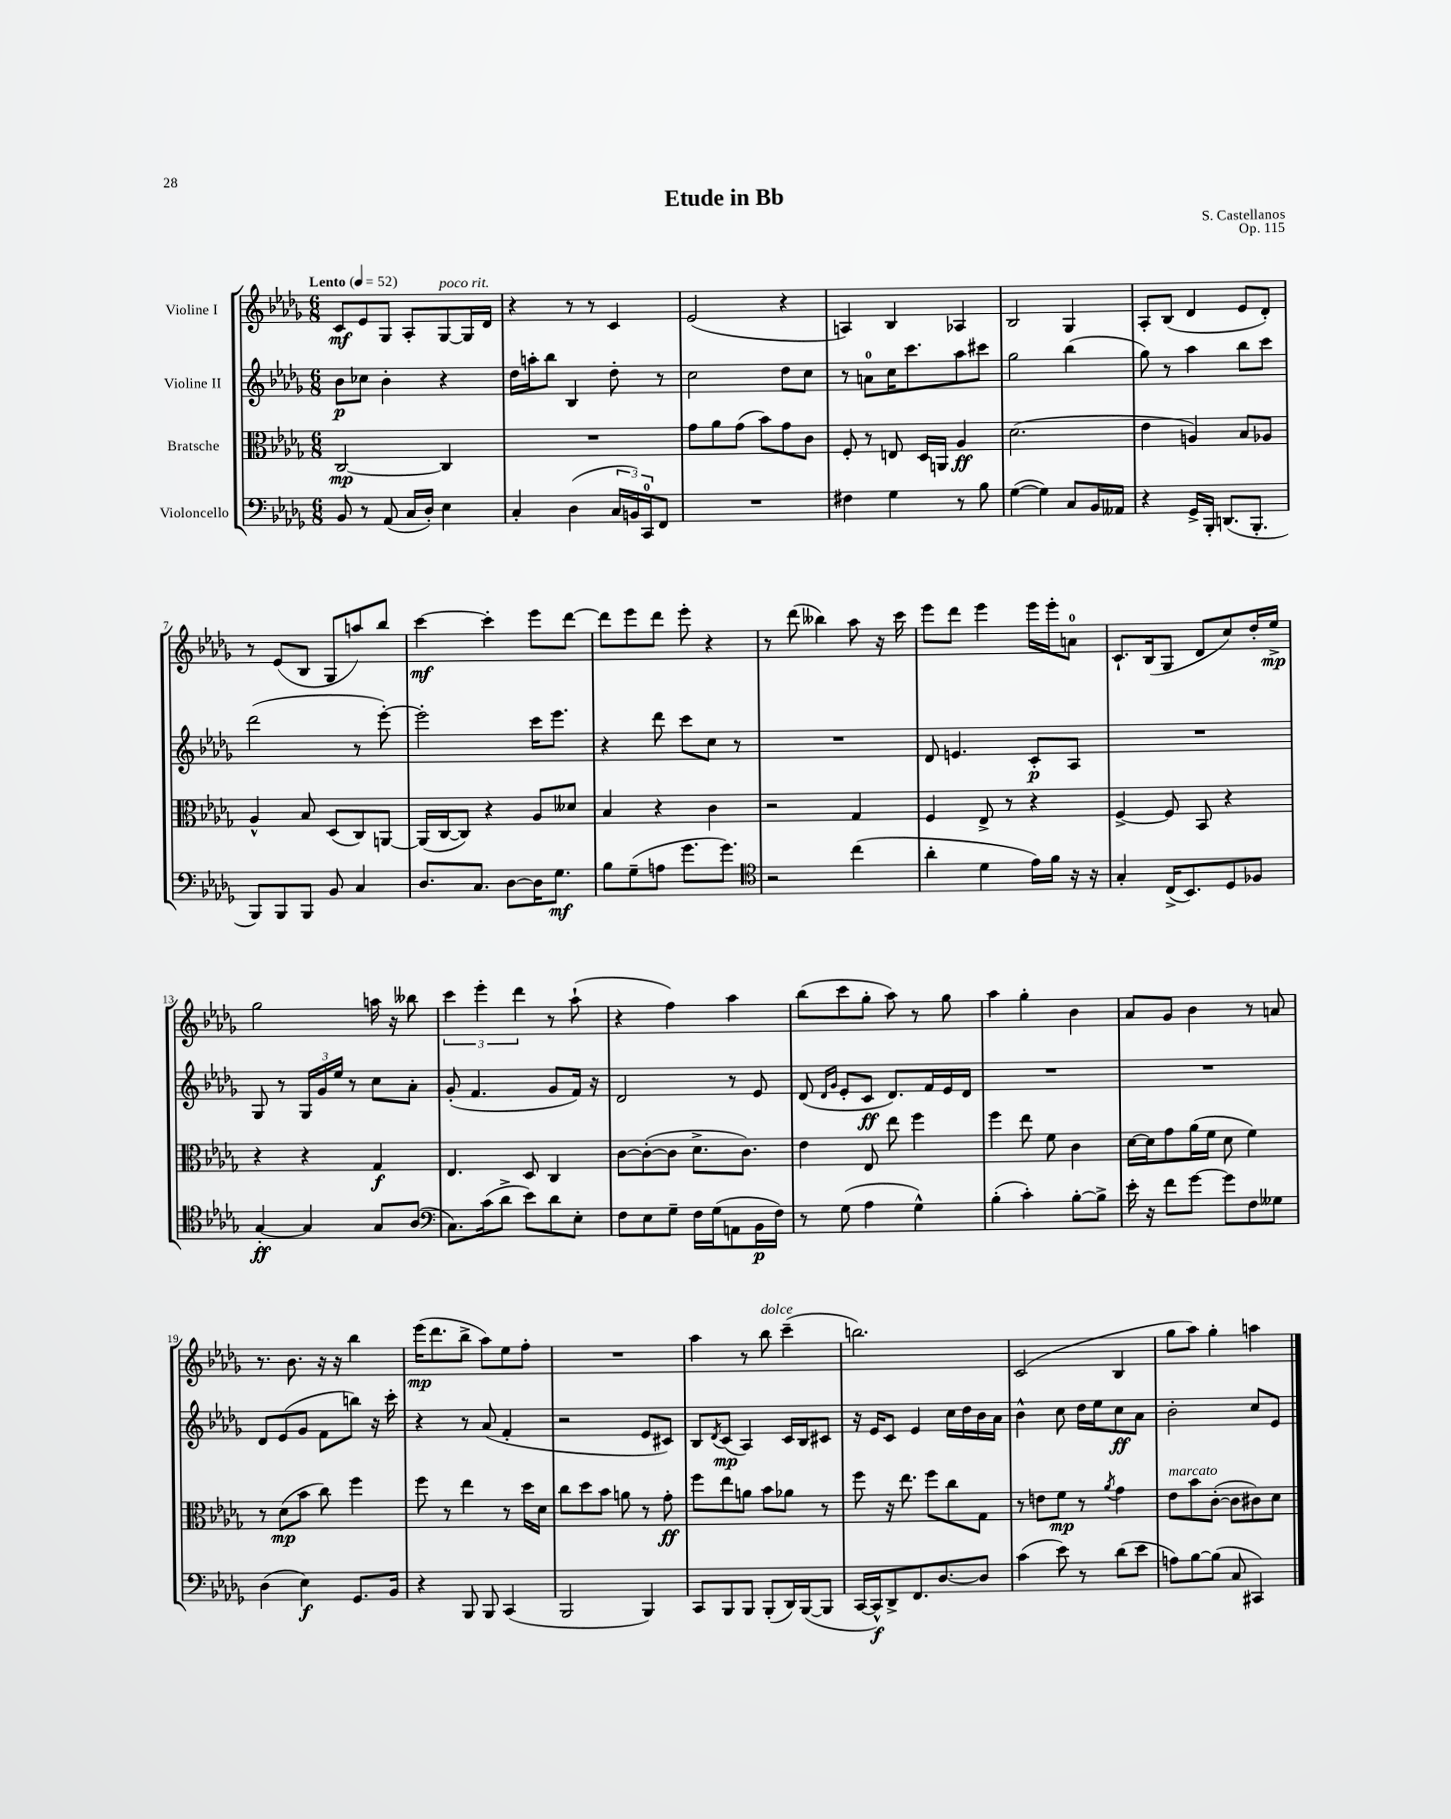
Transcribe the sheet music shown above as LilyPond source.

\header { title = "Etude in Bb" composer = "S. Castellanos" opus = "Op. 115" }
<<
\new StaffGroup <<
\new Staff = "s0" \with { instrumentName = "Violine I" } {
    \clef treble \key des \major \numericTimeSignature \time 6/8 \tempo "Lento" 4 = 52
    c'8\mf ees'8 ges8 aes8-. ges8~^\markup { \italic "poco rit." } ges16 des'16 |
    r4 r8 r8 c'4 |
    ees'2( r4 |
    a4) bes4 aes4 |
    bes2 ges4 |
    aes8-. bes8( des'4 ees'8 des'8-.) |
    r8 ees'8( bes8 ges8 a''8) bes''8 |
    c'''4~\mf c'''4-. ees'''8 des'''8~ |
    des'''8 ees'''8 des'''8 ees'''8-. r4 |
    r8 des'''8( beses''4) aes''8 r16 c'''16 |
    ees'''8 des'''8 ees'''4 ees'''16 ees'''16-. a'8-0 |
    c'8.-! bes16( ges8 des'8 c''8) des''16-. ees''16->\mp |
    ges''2 a''16 r16 beses''8 |
    \tuplet 3/2 { c'''4 ees'''4-. des'''4 } r8 aes''8-!( |
    r4 f''4) aes''4 |
    bes''8( c'''8 ges''8-. aes''8) r8 ges''8 |
    aes''4 ges''4-. bes'4 |
    aes'8 ges'8 bes'4 r8 a'8 |
    r8. bes'8. r16 r16 bes''4 |
    ees'''16\mp( des'''8. bes''8-> aes''8) ees''8 f''8-. |
    R2. |
    aes''4 r8 bes''8^\markup { \italic "dolce" } c'''4--( |
    b''2.) |
    c'2( bes4 |
    ges''8 aes''8) ges''4-. a''4 \bar "|." |
}
\new Staff = "s1" \with { instrumentName = "Violine II" } {
    \clef treble \key des \major \numericTimeSignature \time 6/8
    bes'8\p ces''8 bes'4-. r4 |
    des''16 a''16-. bes''8 bes4 des''8-. r8 |
    c''2 des''8 c''8 |
    r8 a'8-0 c''16 c'''8. aes''8 cis'''8 |
    ges''2 bes''4( |
    ges''8) r8 aes''4 bes''8 c'''8 |
    des'''2( r8 ees'''8~-.) |
    ees'''2-. c'''16 ees'''8. |
    r4 des'''8 c'''8 c''8 r8 |
    R2. |
    des'8 e'4. c'8-.\p aes8 |
    R2. |
    ges8 r8 \tuplet 3/2 { ges16 ges'16 ees''16 } r8 c''8 aes'8-. |
    ges'8-.( f'4. ges'8 f'16) r16 |
    des'2 r8 ees'8 |
    des'8( \grace { des'16 ges'16 } ees'8-. c'8\ff des'8.) f'16 ees'16 des'16 |
    R2. |
    R2. |
    des'8 ees'8( ges'8 f'8 b''8) r16 c'''16-. |
    r4 r8 aes'8( f'4-. |
    r2 ees'8 cis'8) |
    bes8 \acciaccatura { des'8 } c'8\mp( aes4) c'16 bes16 cis'8 |
    r16 ees'16 c'8 ees'4 c''16 des''16 bes'16 aes'16 |
    bes'4-^ c''8 des''16 ees''16 c''8\ff aes'8 |
    bes'2-. c''8 ees'8 \bar "|." |
}
\new Staff = "s2" \with { instrumentName = "Bratsche" } {
    \clef alto \key des \major \numericTimeSignature \time 6/8
    c2~\mp c4 |
    R2. |
    ges'8 aes'8 ges'8( bes'8) ges'8 c'8 |
    f8-. r8 e8 des16 a,16 aes4\ff |
    des'2.( |
    ees'4 a4) bes8 aes8 |
    aes4-^ bes8 des8( c8) a,8~ |
    a,16( c16~ c8) r4 aes8 deses'8 |
    bes4 r4 c'4 |
    r2 ges4 |
    f4 ees8-> r8 r4 |
    f4~-> f8 bes,8 r4 |
    r4 r4 ges4\f |
    ees4. des8 c4 |
    c'8~ c'8~-.( c'8 des'8.-> c'8.) |
    ees'4 ees8 ees''8 f''4 |
    f''4 ees''8 f'8 c'4 |
    des'16~ des'16 ges'8 aes'16( f'16 des'8 f'4) |
    r8 des'8\mp( bes'8 c''8) f''4 |
    f''8 r8 ees''4 r8 des''16 des'16 |
    c''8 des''8 bes'8 a'8 r8 ges'8-.\ff |
    f''8 ees''8 a'8 bes'8 aes'8 r8 |
    f''8 r16 ees''8. f''8 c''8 ges8 |
    r8 e'8 f'8\mp r8 \acciaccatura { aes'8 } ges'4 |
    ees'8^\markup { \italic "marcato" } bes'8 c'8~-.( c'8 cis'8) des'8 \bar "|." |
}
\new Staff = "s3" \with { instrumentName = "Violoncello" } {
    \clef bass \key des \major \numericTimeSignature \time 6/8
    bes,8 r8 aes,8( c16 des16-.) ees4 |
    c4-. des4( \tuplet 3/2 { c16 b,16) c,16-0 } f,8 |
    R2. |
    fis4 ges4 r8 bes8 |
    ges4~( ges4) c8 bes,16 aeses,16 |
    r4 ges,16-> bes,,16-. d,8.( bes,,8.-. |
    bes,,8) bes,,8 bes,,8 bes,8 c4 |
    des8. c8. des8~ des16 ges8.\mf |
    bes8 ges8--( a8 ges'8. ges'8.) |
    \clef tenor r2 c''4( |
    aes'4-. des'4 ees'16) f'16 r16 r16 |
    ges4-. c16->( bes,8.) des8 fes8 |
    ges4~-.\ff ges4 ges8 aes8( |
    \clef bass c8.) c'16( des'8-> ees'8) des'8 ees8-. |
    f8 ees8 ges8-- f16 ges16( a,8 bes,16\p f16) |
    r8 ges8( aes4 ges4-^) |
    bes4-.( c'4-.) bes8~-. bes8-> |
    ees'16-. r16 f'8 ges'8~ ges'8 f8 geses8 |
    des4( ees4\f) ges,8. bes,16 |
    r4 bes,,8 bes,,8 c,4( |
    bes,,2 bes,,4) |
    c,8 bes,,8 bes,,8 bes,,8-.( des,16) bes,,16~( bes,,8 |
    c,16~ c,16-^\f) des,8-> f,8. des8.~ des8 |
    c'4( ees'8) r8 des'8( ees'8 |
    a8) bes8~ bes8( c8 cis,4) \bar "|." |
}
>>
>>
